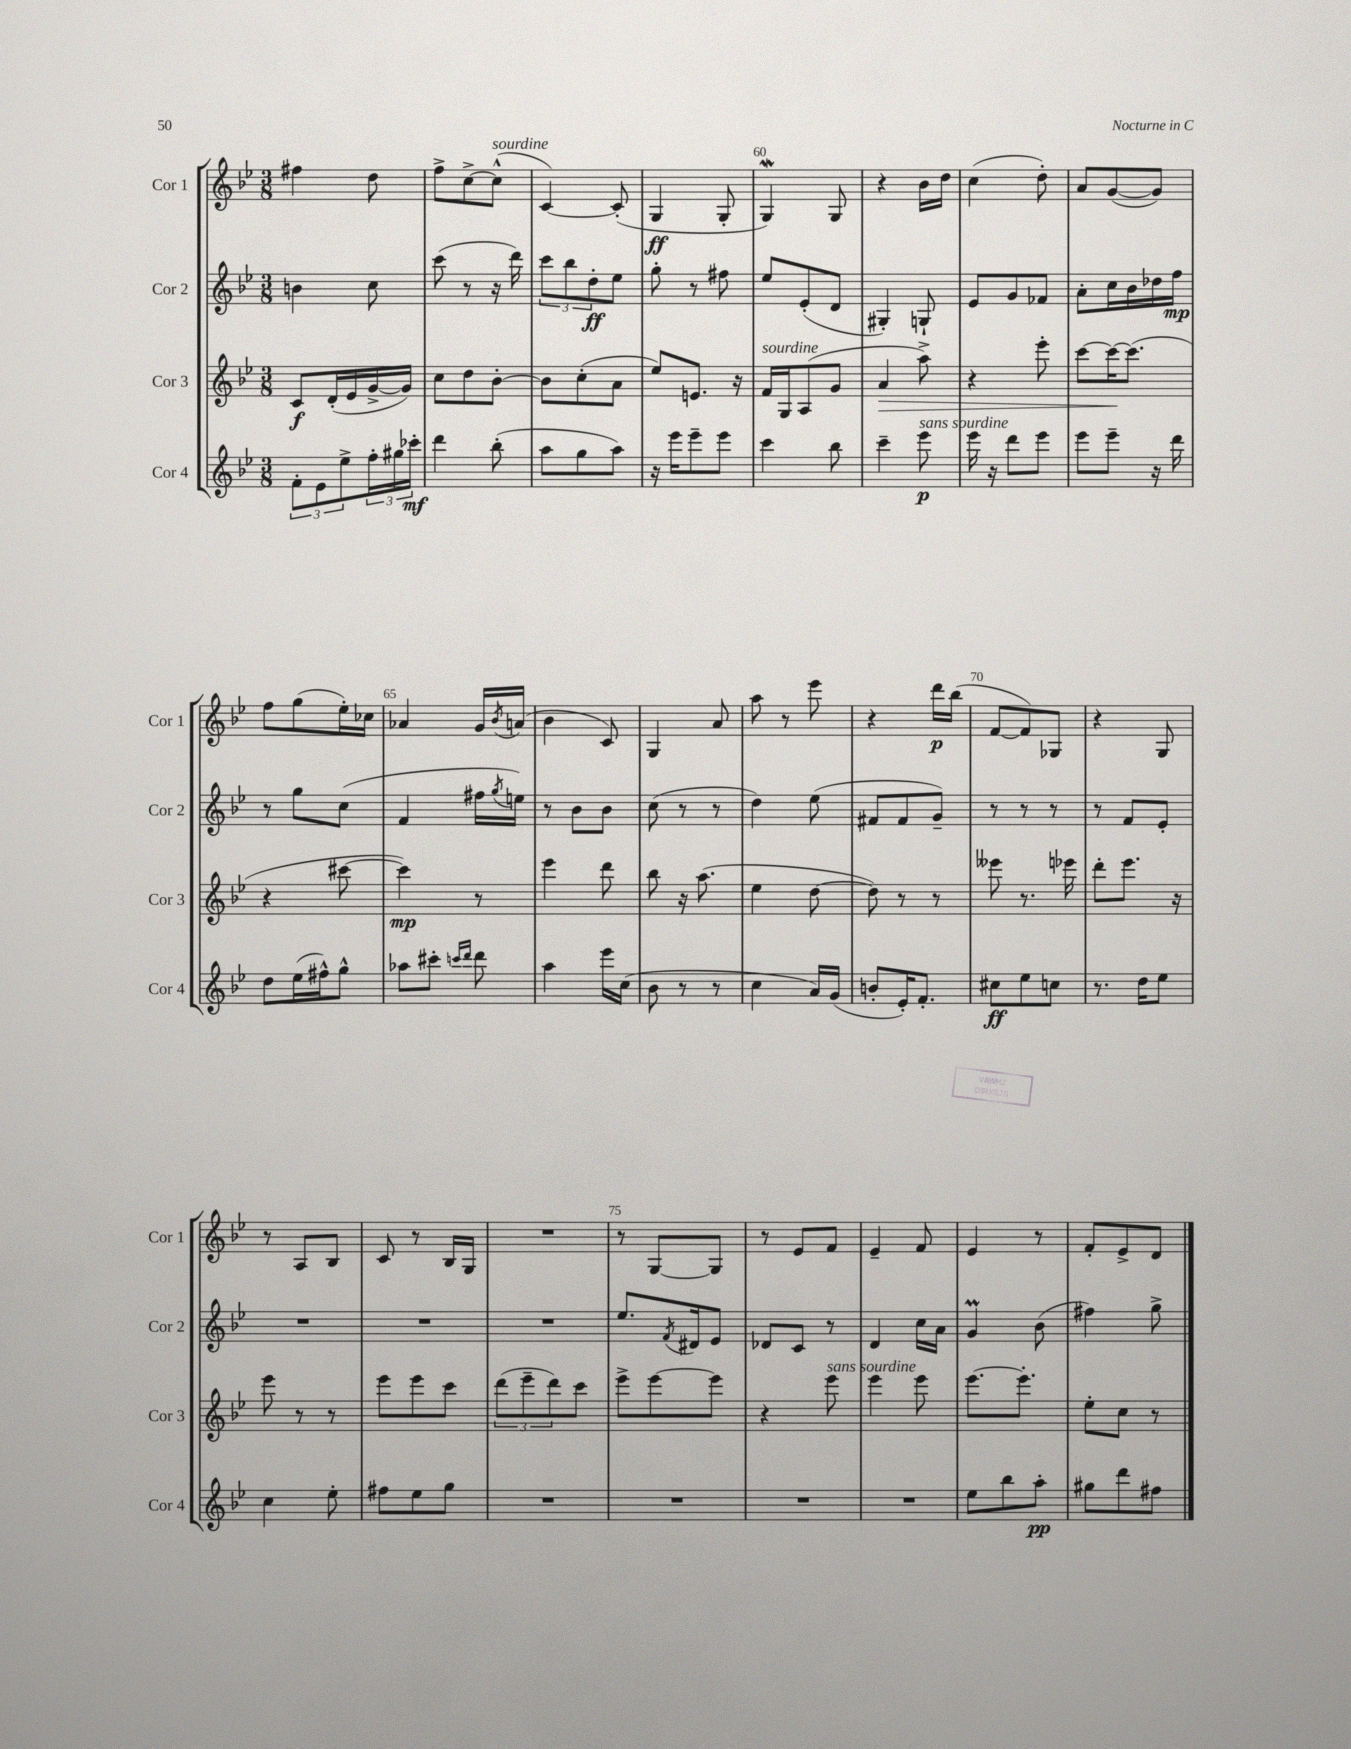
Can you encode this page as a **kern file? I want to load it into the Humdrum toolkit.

**kern	**kern	**kern	**kern
*staff4	*staff3	*staff2	*staff1
*clefG2	*clefG2	*clefG2	*clefG2
*k[b-e-]	*k[b-e-]	*k[b-e-]	*k[b-e-]
*M3/8	*M3/8	*M3/8	*M3/8
12f'	8c	4b	4ff#
12e-	.	.	.
.	(16d'	.	.
12ee-^	.	.	.
.	16e-	.	.
24ff'	[16g^	8cc	8dd
24gg#	.	.	.
.	16g])	.	.
24ccc-'	.	.	.
=	=	=	=
4ddd	8cc	(8ccc	8ff^
.	8dd	8r	[8cc^
(8bb-'	[8b-'	16r	(8cc^^]
.	.	16ddd)	.
=	=	=	=
8aa	8b-]	12ccc	[4c)
.	.	12bb-	.
8gg	(8cc'	.	.
.	.	12dd'	.
8aa)	8a	8ee-	(8c']
=	=	=	=
16r	8ee-)	8gg'	4G
16eee-	.	.	.
8eee-~	8.e	8r	.
8eee-	.	8ff#	8G'
.	16r	.	.
=	=	=	=
4ccc	16f	8ee-	4G)
.	16G	.	.
.	(8A	(8e-'	.
8bb-	8g	8d	8G
=	=	=	=
4ccc~	4a	4G#')	4r
8eee-	8aa^)	8G`	16b-
.	.	.	16dd
=	=	=	=
16eee-	4r	8e-	(4cc
16r	.	.	.
8ddd	.	8g	.
8eee-	8eee-'	8f-	8dd')
=	=	=	=
8eee-	[8ccc	8a'	8a
8eee-~	16ccc_	16cc	([8g
.	(8.ccc]	16b-	.
16r	.	16dd-	8g])
16ddd	.	16ff	.
=	=	=	=
8dd	4r	8r	8ff
(16ee-	.	8gg	(8gg
16ff#^^)	.	.	.
8gg^^	[8ccc#	(8cc	16ee-')
.	.	.	16cc-
=	=	=	=
8aa-	4ccc#])	4f	4a-
8ccc#'	.	.	.
16qqccc	.	.	.
16qqddd	.	.	.
8ddd	8r	16ff#	16g
.	.	8qgg	8qb-
.	.	16ee)	(16a
=	=	=	=
4aa	4eee-	8r	4b-
.	.	8b-	.
16eee-	8ddd	8b-	8c)
(16cc	.	.	.
=	=	=	=
8b-	8bb-	(8cc	4G
8r	16r	8r	.
.	(8.aa	.	.
8r	.	8r	8a
=	=	=	=
4cc	4ee-	4dd)	8aa
.	.	.	8r
16a)	[8dd	(8ee-	8eee-
(16g	.	.	.
=	=	=	=
8b'	8dd])	8f#	4r
16e-')	8r	8f#	.
8.f'	.	.	.
.	8r	8g~)	16ddd
.	.	.	(16bb-
=	=	=	=
8cc#	8eee--	8r	[8f
8ee-	8.r	8r	8f])
8cc	.	8r	8G-
.	16eee-	.	.
=	=	=	=
8.r	8ddd'	8r	4r
.	8.eee-	8f	.
16dd	.	.	.
8ee-	.	8e-'	8G
.	16r	.	.
=	=	=	=
4cc	8eee-	4.r	8r
.	8r	.	8A
8ee-'	8r	.	8B-
=	=	=	=
8ff#	8eee-	4.r	8c
8ee-	8eee-	.	8r
8gg	8ccc	.	16B-
.	.	.	16G
=	=	=	=
4.r	(12ddd	4.r	4.r
.	12eee-~	.	.
.	12ddd)	.	.
.	8ccc	.	.
=	=	=	=
4.r	8eee-^	8.ee-	8r
.	[8eee-	.	[8G
.	.	8qf	.
.	.	16d#	.
.	8eee-]	8e-	8G]
=	=	=	=
4.r	4r	8d-	8r
.	.	8c	8e-
.	8eee-	8r	8f
=	=	=	=
4.r	4eee-	4d	4e-~
.	8eee-	16cc	8f
.	.	16a	.
=	=	=	=
8ee-	[8.eee-	4g	4e-
8bb-	.	.	.
.	8.eee-']	.	.
8aa'	.	(8b-	8r
=	=	=	=
8gg#	8ee-'	4ff#)	8f'
8ddd	8cc	.	8e-^
8ff#	8r	8gg^	8d
==	==	==	==
*-	*-	*-	*-
